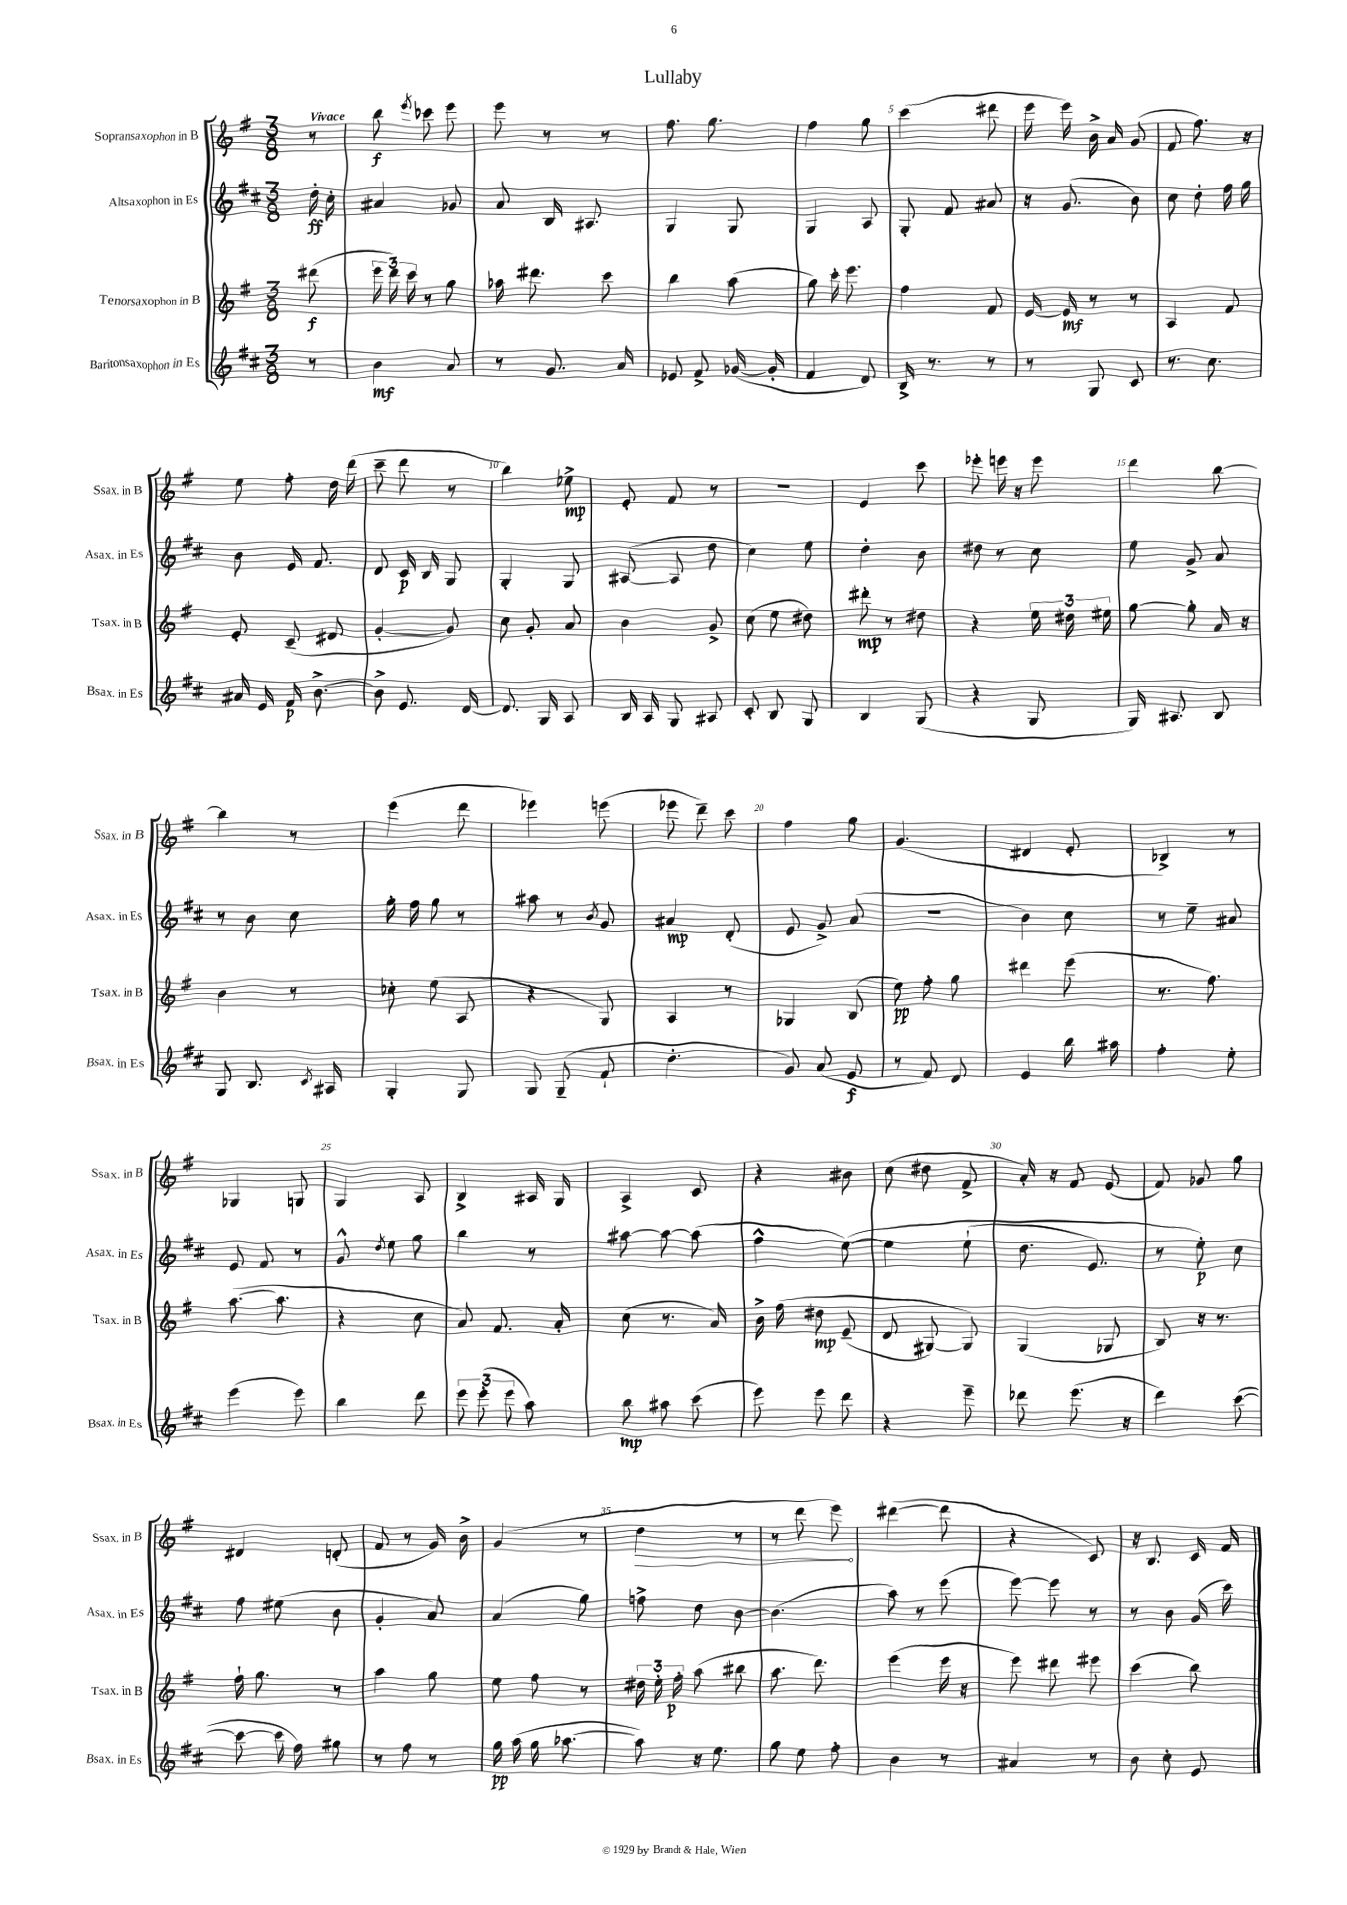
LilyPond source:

\header { title = "Lullaby" }
<<
\new StaffGroup <<
\new Staff = "s0" \with { instrumentName = "Sopransaxophon in B" shortInstrumentName = "Ssax. in B" } {
    \clef treble \key g \major \numericTimeSignature \time 3/8 \partial 8 \tempo "Vivace"
    \autoBeamOff r8 |
    b''8\f \acciaccatura { e'''8 } ces'''8 e'''8 |
    e'''8 r8 r8 |
    fis''8. g''8. |
    fis''4 g''8 |
    c'''4( dis'''8 |
    e'''16 e'''16) b'16-> a'16 g'8( |
    fis'8 fis''8.) r16 |
    e''8 fis''8-. d''16 d'''16( |
    c'''8-- d'''8 r8 |
    b''4) ees''8->\mp |
    e'8-. fis'8 r8 |
    R4. |
    e'4 c'''8 |
    ees'''8-. e'''16 r16 e'''8 |
    d'''4 b''8~ |
    b''4 r8 |
    e'''4( d'''8 |
    ees'''4) e'''8( |
    ees'''8 d'''8--) c'''8 |
    fis''4 g''8 |
    g'4.( |
    dis'4 e'8-. |
    bes4->) r8 |
    ges4 g8 |
    g4 a8 |
    b4-> ais16 g16 |
    a4-> c'8 |
    r4 bis'8 |
    c''8( dis''8 fis'8-> |
    a'16-.) r16 fis'8 e'8( |
    fis'8) ges'8 g''8 |
    dis'4 d'8-.( |
    fis'8 r8 g'16) b'16-> |
    g'4( r8 |
    \once \override Hairpin.circled-tip = ##t d''4\> r8 |
    r8 d'''8 e'''8\!) |
    dis'''4~( dis'''8 |
    r4 c'8) |
    r16 b8. c'16 fis'16 \bar "|." |
}
\new Staff = "s1" \with { instrumentName = "Altsaxophon in Es" shortInstrumentName = "Asax. in Es" } {
    \clef treble \key d \major \numericTimeSignature \time 3/8 \partial 8
    \autoBeamOff d''16-.\ff cis''16-. |
    ais'4 ges'8 |
    a'8 b16 ais8. |
    g4 g8 |
    g4 a8 |
    g8-. fis'8 ais'8 |
    r16 g'8.( b'8) |
    cis''8 d''8-. fis''16 g''16 |
    b'8 e'16 fis'8. |
    d'8 cis'16\p b16 g8 |
    g4-. g8 |
    ais8~( ais8 d''8 |
    cis''4) e''8 |
    d''4-. b'8 |
    dis''8 r8 cis''8 |
    e''8 g'8-> a'8 |
    r8 b'8 cis''8 |
    g''16-. fis''16 g''8 r8 |
    ais''8 r8 \acciaccatura { b'8 } g'8 |
    ais'4\mp d'8-.( |
    e'8 g'8->) a'8( |
    r4. |
    b'4) cis''8 |
    r8 e''8-- ais'8 |
    e'8 fis'8 r8 |
    g'8-^ \acciaccatura { d''8 } e''8 g''8 |
    b''4 r8 |
    ais''8~ ais''8~ ais''8( |
    fis''4-^ e''8~)\( |
    e''4 e''8-!( |
    d''8. e'8.) |
    r8 e''8-.\p\) cis''8 |
    fis''8 eis''8( b'8 |
    g'4-. a'8) |
    a'4( g''8) |
    f''8-> d''8 b'8~ |
    b'4.( |
    a''8) r8 e'''8( |
    e'''8~) e'''8 r8 |
    r8 b'8 g'16( cis'''16) \bar "|." |
}
\new Staff = "s2" \with { instrumentName = "Tenorsaxophon in B" shortInstrumentName = "Tsax. in B" } {
    \clef treble \key g \major \numericTimeSignature \time 3/8 \partial 8
    \autoBeamOff dis'''8\f( |
    \tuplet 3/2 { e'''16 d'''16) c'''16 } r8 g''8 |
    aes''16 dis'''8. c'''8 |
    b''4 a''8( |
    g''8) c'''16-. e'''8. |
    fis''4 fis'8 |
    e'16~ e'16\mf r8 r8 |
    a4 fis'8 |
    e'8-. c'8--( dis'8 |
    g'4~-. g'8) |
    c''8 g'8-. a'8 |
    b'4 g'8-> |
    c''8( e''8 dis''8) |
    dis'''8-.\mp r8 dis''8 |
    r4 \tuplet 3/2 { e''16 dis''16 eis''16 } |
    g''8~ g''8-. a'16 r16 |
    b'4 r8 |
    ces''8-. e''8( a8 |
    r4 g8) |
    a4 r8 |
    ges4 b8( |
    e''8\pp) fis''8-. g''8 |
    dis'''4 e'''8( |
    r8. fis''8.) |
    a''8.~( a''8. |
    r4 c''8 |
    a'8) fis'8. a'16-. |
    c''8( r8. a'16) |
    b'16-> fis''16\( dis''8\mp e'8--( |
    d'8 gis8~) gis8\) |
    g4( ges8 |
    b8) r16 r8. |
    fis''16-! g''8. r8 |
    a''4 g''8 |
    e''8 fis''8 r8 |
    \tuplet 3/2 { dis''16 e''16-. fis''16-.\p } a''8( bis''8 |
    a''8. d'''8.) |
    e'''4( e'''16 r16 |
    e'''8) dis'''8 eis'''8 |
    c'''4( b''8) \bar "|." |
}
\new Staff = "s3" \with { instrumentName = "Baritonsaxophon in Es" shortInstrumentName = "Bsax. in Es" } {
    \clef treble \key d \major \numericTimeSignature \time 3/8 \partial 8
    \autoBeamOff r8 |
    b'4\mf a'8 |
    r8 g'8. a'16 |
    ees'8 fis'8-> ges'16~( ges'16-. |
    fis'4 d'8) |
    b16-> r8. r8 |
    r8 g8 cis'8 |
    r8. cis''8. |
    ais'16 e'16 fis'16\p b'8.~-> |
    b'8-> e'8. d'16~ |
    d'8. g16 a8 |
    b16 a16 g8 ais8 |
    cis'8-. b8 g8 |
    b4 g8( |
    r4 g8 |
    g16) ais8. b8 |
    g8 b8. \acciaccatura { cis'8 } ais16 |
    g4-. g8 |
    g8 g8--( fis'8-! |
    d''4.-. |
    g'8) a'8( e'8\f |
    r8 fis'8) d'8 |
    e'4 b''16 ais''16 |
    fis''4-. e''8-. |
    e'''4( e'''8) |
    b''4 d'''8 |
    \tuplet 3/2 { e'''8 e'''8-.( e'''8 } a''8) |
    b''8\mp ais''8 cis'''8( |
    e'''8) e'''8 d'''8 |
    r4 e'''8-- |
    des'''8 e'''8.( r16 |
    d'''4) cis'''8~( |
    cis'''8~ cis'''16 fis''16) gis''8 |
    r8 fis''8 r8 |
    g''16\pp a''16( g''16 aes''8.~ |
    aes''8) r16 e''8. |
    g''8 e''8 fis''8-. |
    b'4 r8 |
    ais'4 r8 |
    b'8 cis''8-. e'8 \bar "|." |
}
>>
>>
\layout { \context { \Score \override BarNumber.break-visibility = ##(#f #t #t) barNumberVisibility = #(every-nth-bar-number-visible 5) } }
